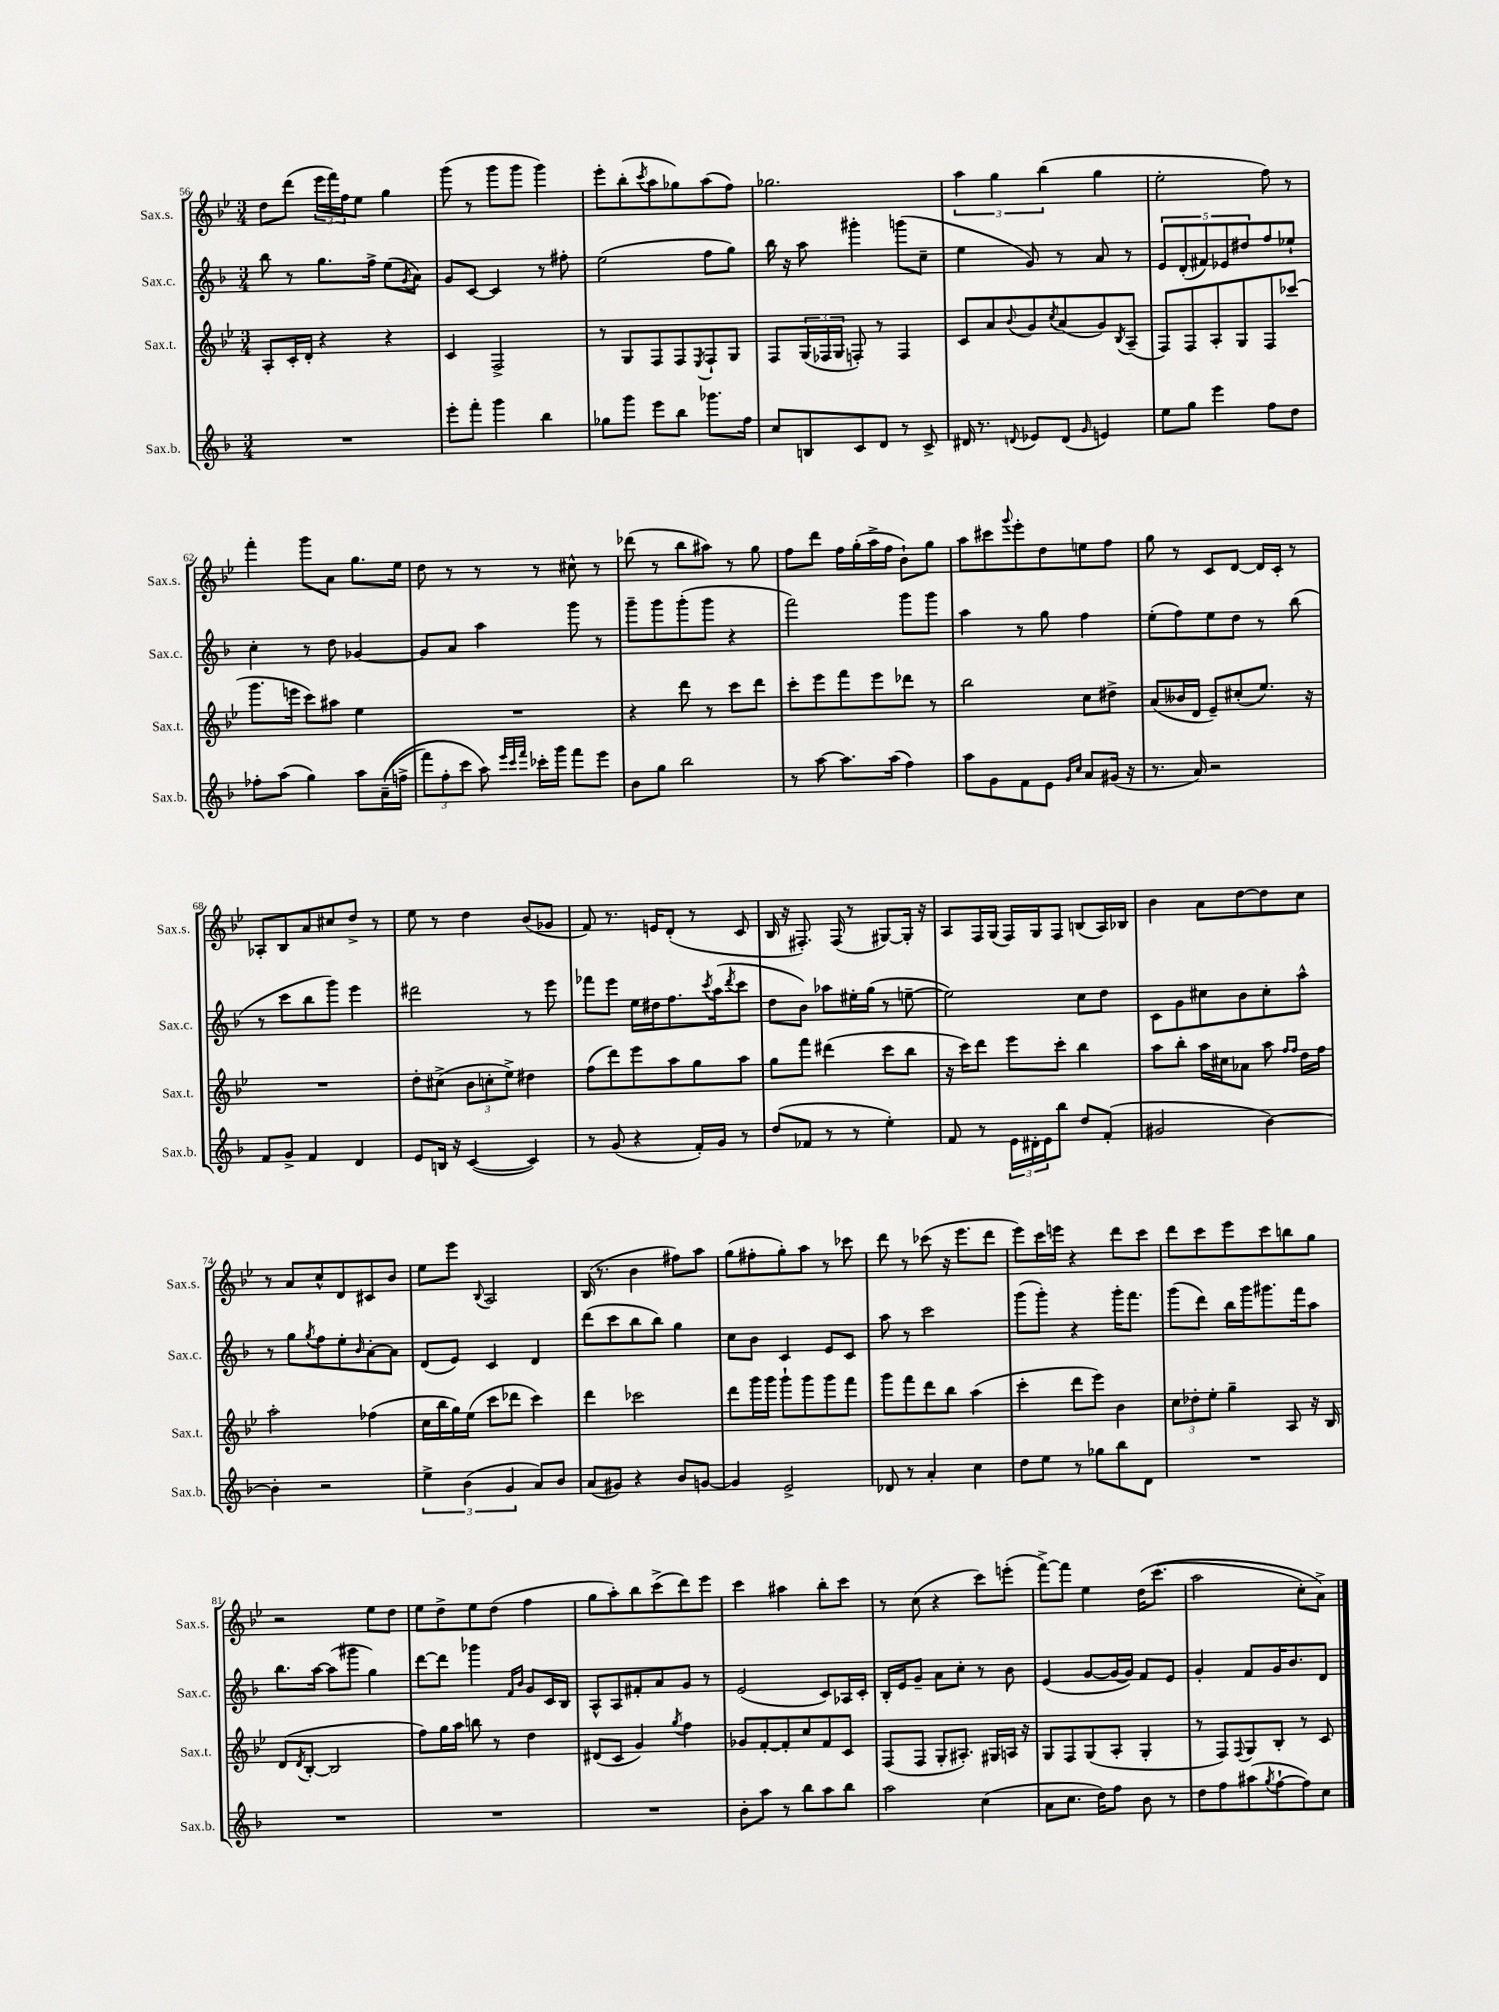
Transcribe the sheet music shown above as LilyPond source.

<<
\new StaffGroup <<
\new Staff = "s0" \with { instrumentName = "Sax.s." shortInstrumentName = "Sax.s." } {
    \clef treble \key bes \major \numericTimeSignature \time 3/4
    d''8 d'''8( \tuplet 3/2 { ees'''16 f'''16) f''16 } ees''8 g''4 |
    g'''8( r8 g'''8 g'''8 g'''4) |
    ees'''8-. bes''8-.( \acciaccatura { c'''8 } a''8 ges''8) a''8( f''8) |
    ges''2. |
    \tuplet 3/2 { a''4 g''4 bes''4( } g''4 |
    ees''2-. f''8) r8 |
    f'''4-. g'''8 a'8 g''8. ees''16 |
    d''8 r8 r8 r8 cis''8-^ r8 |
    des'''8( r8 bes''8 ais''8) r8 g''8 |
    f''8 d'''8 f''16 g''16-.( a''16-> f''16 bes'8-!) g''8 |
    a''8 cis'''8 \appoggiatura { g'''8 } ees'''8-. d''8 e''8 f''8 |
    g''8 r8 c'8 d'8~ d'16 c'16-. r8 |
    aes8-. bes8 a'8 cis''8 d''8-> r8 |
    ees''8 r8 d''4 bes'8( ges'8 |
    f'8) r8. e'16 d'8-.( r8 c'8 |
    bes16 r16 fis8.-.) fis16( r8 gis8~) gis16-. r16 |
    a8 f16 g16( f16) g16 f8 b8( a16) bes16 |
    bes'4 a'8 d''8~ d''8 c''8 |
    r8 a'8 c''8-^ d'8 cis'8 bes'8 |
    ees''8 ees'''8 \appoggiatura { bes8 } a2 |
    bes16( r8. bes'4 fis''8) a''8 |
    g''8( fis''8-. g''8-.) a''8 r8 ces'''8 |
    d'''8 r8 ces'''8( r16 ees'''8. d'''8 |
    ees'''8) c'''16 e'''16 r4 d'''8 c'''8 |
    d'''8 c'''8 ees'''8 c'''8 b''8 g''8 |
    r2 ees''8 d''8 |
    ees''8 d''8-> ees''8 d''8( f''4 |
    g''8 a''8-.) bes''8 c'''8->( d'''8) ees'''8 |
    c'''4 ais''4 bes''8-. c'''8 |
    r8 c''8( r4 c'''8) e'''8-.( |
    f'''8~->) f'''8 ees''4 d''16\( c'''8.( |
    a''2 c''8-.) a'8->\) \bar "|." |
}
\new Staff = "s1" \with { instrumentName = "Sax.c." shortInstrumentName = "Sax.c." } {
    \clef treble \key f \major \numericTimeSignature \time 3/4
    bes''8 r8 g''8. f''16-> e''8( \acciaccatura { g'8 } a'8) |
    g'8 c'8~ c'4 r8 fis''8-. |
    e''2( f''8 g''8) |
    bes''16 r16 a''8 gis'''4-. g'''8( c''8-- |
    e''4 g'8) r8 a'8 r8 |
    \tuplet 5/4 { e'8 d'8-.( fis'8) ees'8 dis''8 } f''8 ees''8-! |
    c''4-. r8 d''8 ges'4~ |
    ges'8 a'8 a''4 g'''8 r8 |
    g'''8-- g'''8 g'''8-.( g'''8 r4 |
    f'''2) g'''8 g'''8 |
    a''4 r8 g''8 f''4 |
    e''8-.( f''8) e''8 d''8 r8 bes''8( |
    r8 c'''8 bes''8 g'''8) e'''4 |
    dis'''2 r8 e'''8 |
    fes'''8 e'''8 e''16 dis''16 f''8. \acciaccatura { c'''8 } a''16( \acciaccatura { d'''8 } c'''8 |
    d''8 bes'8) aes''8 eis''16-. g''16( r8 e''8~-- |
    e''2) c''8 d''8 |
    c'8 g'8 cis''8 bes'8 cis''8-. a''8-^ |
    r8 g''8 \acciaccatura { g''8 } f''8 e''8-. \grace { bes'16 } a'8~-. a'8 |
    d'8( e'8) c'4 d'4 |
    d'''8( c'''8 bes''8 bes''8) g''4 |
    c''8 bes'8 c'4 e'8 c'8 |
    a''8 r8 c'''2 |
    g'''8( g'''8-.) r4 g'''16-. f'''8. |
    g'''8( d'''8) bes''16 g'''16 gis'''8. f'''16 a''8 |
    bes''8. a''16~ a''8( gis'''8 g''4) |
    d'''8~ d'''8 ges'''4 \grace { f'16 bes'16 } g'8 c'16 bes16 |
    a8-^ a8 fis'8-. a'8 g'8 r8 |
    e'2( c'8) aes16 c'16-. |
    bes16-. e'16 g'8-- a'8 c''8-. r8 bes'8 |
    e'4( g'8~ g'16~ g'16) f'8 e'8 |
    g'4-. f'8 g'16 bes'8. d'8 \bar "|." |
}
\new Staff = "s2" \with { instrumentName = "Sax.t." shortInstrumentName = "Sax.t." } {
    \clef treble \key bes \major \numericTimeSignature \time 3/4
    a8-. c'16-. d'16-. r4 r4 |
    c'4 f2-> |
    r8 g8 f8 f8 \acciaccatura { ees8 } f8-! g8 |
    f8 \tuplet 3/2 { g16( fes16 g16 } f8-.) r8 f4 |
    c'8 a'8 \appoggiatura { bes'8 } g'8 \acciaccatura { c''8 } a'8( g'8) \acciaccatura { bes8 } a8--( |
    f8) f8 a8-. g8 f8 ces'''8( |
    g'''8. e'''16 c'''8) ais''8 ees''4 |
    R2. |
    r4 d'''8 r8 c'''8 d'''8 |
    c'''8-. ees'''8 f'''8 ees'''8 des'''8 r8 |
    bes''2 c''8 dis''8-> |
    a'8( beses'16 d'16 ees'8--) cis''8-.( ees''8.) r16 |
    R2. |
    d''8-. cis''8->( \tuplet 3/2 { bes'8 c''8-. ees''8->) } dis''4 |
    f''8( d'''8) ees'''8 a''8 g''8 a''8 |
    g''8 f'''8 dis'''4( c'''8 bes''8 |
    r16 c'''16) d'''8 ees'''8 c'''8-. bes''4 |
    a''8 bes''8-. a''16 cis''16 aes'8 a''8 \grace { f''16 f''16 } d''16 f''16 |
    a''2-. fes''4( |
    c''16 bes''16 g''16) ees''16( c'''8 des'''8 c'''4) |
    d'''4 ces'''2 |
    d'''8 g'''16 g'''16 g'''8-! g'''8 g'''8 f'''8 |
    g'''8 f'''8 d'''8 bes''8 a''4( |
    c'''4-. d'''8 ees'''8) bes'4 |
    \tuplet 3/2 { c''8 des''8-. ees''8-. } g''4-- a8 r16 bes16 |
    d'8( \acciaccatura { d'8 } bes8~-. bes2 |
    f''8) g''16 a''16 b''8 r8 d''4 |
    dis'8( c'8 g'4) \acciaccatura { g''8 } f''4 |
    ges'8 f'8~-. f'8-. c''8 f'8 c'8 |
    f8( f8 g8-. ais8.-.) gis16 a16 r16 |
    g8 f8 g8( a8-. g4-. |
    r8 f8) \appoggiatura { f8 } g8 bes8-. r8 c'8 \bar "|." |
}
\new Staff = "s3" \with { instrumentName = "Sax.b." shortInstrumentName = "Sax.b." } {
    \clef treble \key f \major \numericTimeSignature \time 3/4
    R2. |
    e'''8-. f'''8-. g'''4 bes''4 |
    ges''8 g'''8 e'''8 bes''8 ges'''8. f''16 |
    c''8 b8 c'8 d'8 r8 c'8-> |
    dis'16 r8. \appoggiatura { d'8 } ees'8 d'8( \grace { g'16 } e'4) |
    e''8 g''8 e'''4 f''8 d''8 |
    fes''8-. a''8( g''4) a''8 a'16--(\( f''16-> |
    \tuplet 3/2 { f'''8) f''8-. c'''8 } a''8\) \grace { e'''32 c'''32 f'''32 } ces'''16-. g'''16 f'''8 e'''8 |
    bes'8 g''8 bes''2 |
    r8 a''8~ a''8. a''16( f''4) |
    a''8 g'8 f'8 e'8 \grace { g'16 c''16 } a'8 gis'16( r16 |
    r8. a'16) r2 |
    f'8 g'8-> f'4 d'4 |
    e'8 b16 r16 c'4~( c'4) |
    r8 g'8( r4 f'16-.) g'16 r8 |
    d''8( fes'8 r8 r8 e''4-.) |
    f'8 r8 \tuplet 3/2 { e'16 dis'16-. e'16 } bes''8 d''8 f'8-.( |
    gis'2 bes'4~) |
    bes'4-. r2 |
    \tuplet 3/2 { e''4-> bes'4( g'4 } a'8) bes'8 |
    a'8( gis'8) r4 bes'8 g'8~ |
    g'4 e'2-> |
    des'8 r8 a'4-. c''4 |
    d''8 e''8 r8 ges''8 bes''8 d'8 |
    R2. |
    R2. |
    R2. |
    R2. |
    bes'8-. a''8 r8 bes''8 a''8 bes''8 |
    a''2 c''4( |
    a'8 c''8. d''16) f''8 bes'8 r8 |
    d''8 f''8 ais''8( \acciaccatura { g''8 } f''8~-! f''8) c''8 \bar "|." |
}
>>
>>
\layout { \context { \Score currentBarNumber = #56 } }
